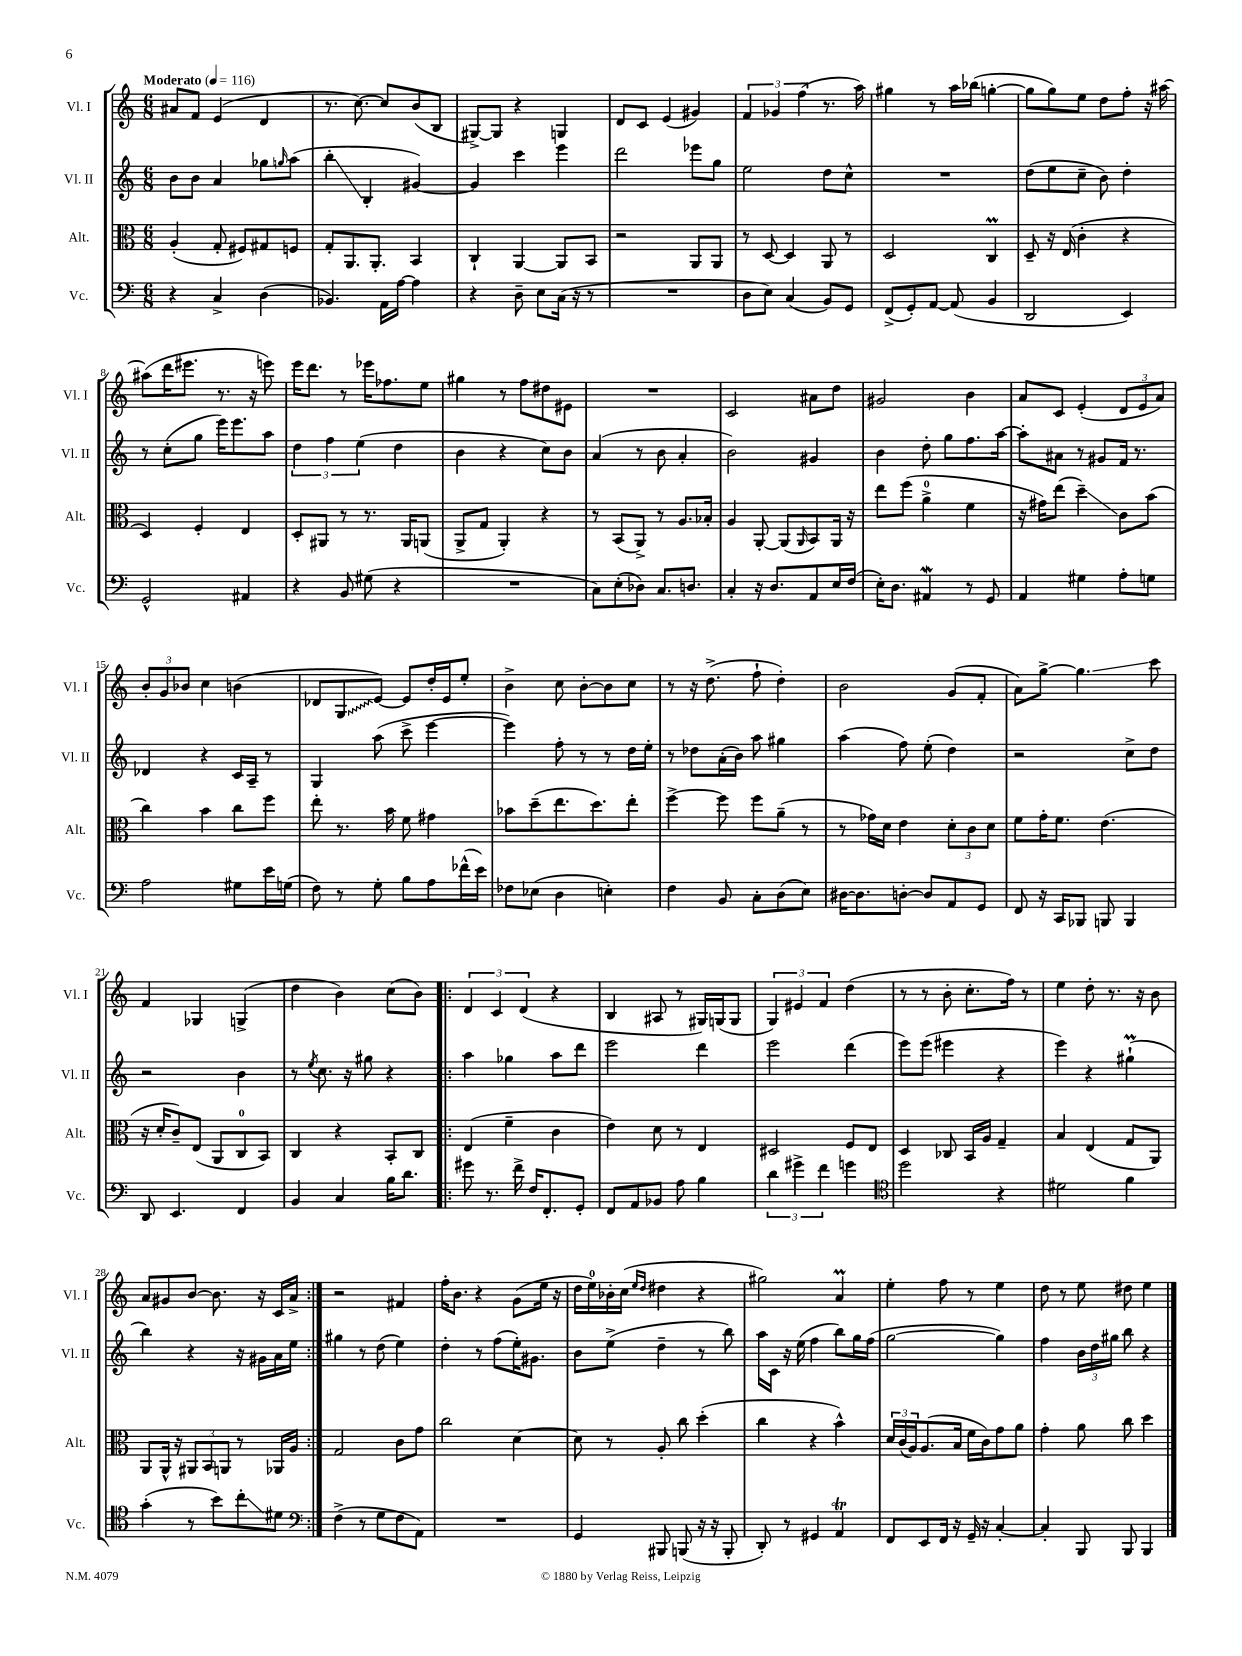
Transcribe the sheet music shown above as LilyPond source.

<<
\new StaffGroup <<
\new Staff = "s0" \with { instrumentName = "Vl. I" shortInstrumentName = "Vl. I" } {
    \clef treble \key c \major \numericTimeSignature \time 6/8 \tempo "Moderato" 4 = 116
    ais'8 f'8 e'4( d'4 |
    r8. c''8.~) c''8 b'8( b8 |
    gis8~->) gis8 r4 g4 |
    d'8 c'8 e'4( gis'4) |
    \tuplet 3/2 { f'4 ges'4 f''4( } r8. a''16) |
    gis''4 r8 a''16 bes''16( g''4~-. |
    g''8 g''8) e''8 d''8 f''8-. r16 ais''16~ |
    ais''8( d'''16 eis'''8. r8. r16 e'''8) |
    e'''16 d'''8. r8 ees'''16 fes''8. e''8 |
    gis''4 r8 f''8 dis''8 eis'8 |
    R2. |
    c'2 ais'8 d''8 |
    gis'2 b'4 |
    a'8 c'8 e'4-.( \tuplet 3/2 { d'8 e'8 a'8) } |
    \tuplet 3/2 { b'8-. g'8 bes'8 } c''4 b'4( |
    des'8 \once \override Glissando.style = #'zigzag g8\glissando e'8~) e'8 d''16-. e'16 e''8-. |
    b'4-> c''8 b'8~-. b'8 c''8 |
    r8 r16 d''8.->( f''8-! d''4-.) |
    b'2 g'8( f'8-. |
    a'8) g''8~-> g''4.\glissando c'''8 |
    f'4 ges4 g4->( |
    d''4 b'4) c''8( b'8) |
    \repeat volta 2 { \tuplet 3/2 { d'4 c'4 d'4( } r4 |
    b4 ais8 r8 gis16) g16( g8 |
    \tuplet 3/2 { g4) eis'4 f'4 } d''4( |
    r8 r8 b'8-. c''8.-. f''16) r8 |
    e''4 d''8-. r8. r16 b'8 |
    a'8 gis'8 b'8~ b'8. r16 c'16 a'16-> | }
    r2 fis'4 |
    f''16-. b'8. r4 g'8( e''16 r16 |
    d''16 e''16-0) bes'16-. c''16( \grace { e''16 d''16 } dis''4 r4 |
    gis''2) a'4\prall |
    e''4-. f''8 r8 e''4 |
    d''8 r8 e''8 dis''8 e''4 \bar "|." |
}
\new Staff = "s1" \with { instrumentName = "Vl. II" shortInstrumentName = "Vl. II" } {
    \clef treble \key c \major \numericTimeSignature \time 6/8
    b'8 b'8 a'4 ges''8 \grace { g''16 } a''8( |
    b''4-.\glissando b4-. gis'4~) |
    gis'4 c'''4 e'''4 |
    d'''2 ees'''8 g''8 |
    e''2 d''8 c''8-^ |
    R2. |
    d''8( e''8 c''8-- b'8) d''4-. |
    r8 c''8-.( g''8 e'''16) e'''8. a''8 |
    \tuplet 3/2 { d''4 f''4 e''4( } d''4 |
    b'4 r4 c''8) b'8 |
    a'4( r8 b'8 a'4-. |
    b'2) gis'4 |
    b'4 d''8-. g''8 f''8. a''16~ |
    a''8-. ais'8 r8 gis'8 f'16 r8. |
    des'4 r4 c'16 a16-- r8 |
    g4 a''8( c'''8-> e'''4~ |
    e'''4) f''8-. r8 r8 d''16 e''16-. |
    r8 des''8 a'16-.( b'16) a''8 gis''4 |
    a''4( f''8) e''8-.( d''4) |
    r2 c''8-> d''8 |
    r2 b'4 |
    r8 \acciaccatura { e''8 } c''8. r16 gis''8 r4 |
    \repeat volta 2 { a''4 ges''4 a''8 d'''8 |
    e'''2 d'''4 |
    e'''2 d'''4( |
    e'''8) e'''8( eis'''4 r4 |
    e'''4) r4 gis''4-!\prall( |
    b''4) r4 r16 gis'16 a'16 e''16 | }
    gis''4 r8 d''8( e''4) |
    d''4-. r8 f''8( e''16-.) gis'8. |
    b'8 e''8->( d''4-- r8 b''8) |
    a''16 c'16 r16 e''16( f''4 b''8) g''16 f''16( |
    g''2~ g''4) |
    f''4 \tuplet 3/2 { b'16 d''16 gis''16 } b''8 r4 \bar "|." |
}
\new Staff = "s2" \with { instrumentName = "Alt." shortInstrumentName = "Alt." } {
    \clef alto \key c \major \numericTimeSignature \time 6/8
    a4-.( g8-. fis8) gis8 f8 |
    g8-. a,8. a,8.-. b,4 |
    c4-! a,4~ a,8 b,8 |
    r2 a,8 a,8 |
    r8 d8~ d4 a,8 r8 |
    d2 c4\prall |
    d8-- r16 e16( c'4-. r4 |
    d4) f4-. e4 |
    d8-. ais,8 r8 r8. ais,16 a,8( |
    a,8-> g8 a,4-.) r4 |
    r8 b,8( a,8->) r8 a8. bes16-. |
    a4 a,8~-. a,8( \grace { a,16 } b,8) a,16 r16 |
    e''8 f''8( a'4-0-> f'4 |
    r16 gis'16) e''8( d''4--\glissando) c'8 b'8( |
    c''4) b'4 c''8 f''8 |
    e''8-. r8. b'16 f'8 gis'4 |
    bes'8 d''8--( e''8. d''8.) e''8-. |
    f''4~-> f''8 f''8 a'8--( r8 |
    r8 ges'16) d'16 e'4 \tuplet 3/2 { d'8-. c'8 d'8 } |
    f'8 g'16-. f'8. e'4.( |
    r16 d'16-. c'8--) e8( a,8 c8-0 b,8) |
    c4 r4 b,8-. c8 |
    \repeat volta 2 { e4( f'4-- c'4 |
    e'4) d'8 r8 e4 |
    dis2 f8 e8 |
    d4 ces8 b,16 a16 g4-- |
    b4 e4( g8 a,8) |
    a,8 a,16-^ r16 \tuplet 3/2 { ais,8 b,8 a,8 } r8 aes,16 a16 | }
    g2 c'8 g'8 |
    c''2 d'4~ |
    d'8 r8 a8-. c''8 d''4-.( |
    c''4 r4 b'4-^) |
    \tuplet 3/2 { d'16 c'16( a16) } a8.( b16 f'16 c'16) g'8 a'8 |
    g'4-. a'8 c''8 d''4 \bar "|." |
}
\new Staff = "s3" \with { instrumentName = "Vc." shortInstrumentName = "Vc." } {
    \clef bass \key c \major \numericTimeSignature \time 6/8
    r4 c4-> d4( |
    bes,4.) a,16 a16~ a4 |
    r4 d8-- e8 c16( r16 r8 |
    R2. |
    d8 e8) c4( b,8) g,8 |
    f,8->( g,8-.) a,8~ a,8( b,4 |
    d,2 e,4) |
    g,2-^ ais,4 |
    r4 b,8 gis8( r4 |
    R2. |
    c8) e8-.( des8) c8. d8. |
    c4-. r16 d8. a,8 e16 f16( |
    e16-.) d8. ais,4\mordent r8 g,8 |
    a,4 gis4 a8-. g8 |
    a2 gis8 e'16 g16( |
    f8) r8 g8-. b8 a8 fes'16-^( e'16) |
    fes8 ees8( d4 e4-.) |
    f4 b,8 c8-. d8( e8) |
    dis16~ dis8. d8~-. d8 a,8 g,8 |
    f,8 r16 c,16 bes,,8 b,,8 b,,4 |
    d,8 e,4. f,4 |
    b,4 c4 b16 d'8. |
    \repeat volta 2 { gis'8 r8. f'16-> f16 f,8.-. g,8-. |
    f,8 a,8 bes,8 a8 b4 |
    \tuplet 3/2 { d'4 gis'4-> f'4 } g'4 |
    \clef tenor d''2 r4 |
    dis'2 f'4 |
    g'4-.( r8 b'8) c''8-.\glissando dis'8 | }
    \clef bass f4->( r8 g8 f8 a,8) |
    R2. |
    g,4 bis,,8 b,,8( r16 r16 b,,8-. |
    d,8-.) r8 gis,4 a,4\trill |
    f,8 e,8 f,16 r16 g,16-- r16 c4~-. |
    c4-. b,,8 b,,8 b,,4 \bar "|." |
}
>>
>>
